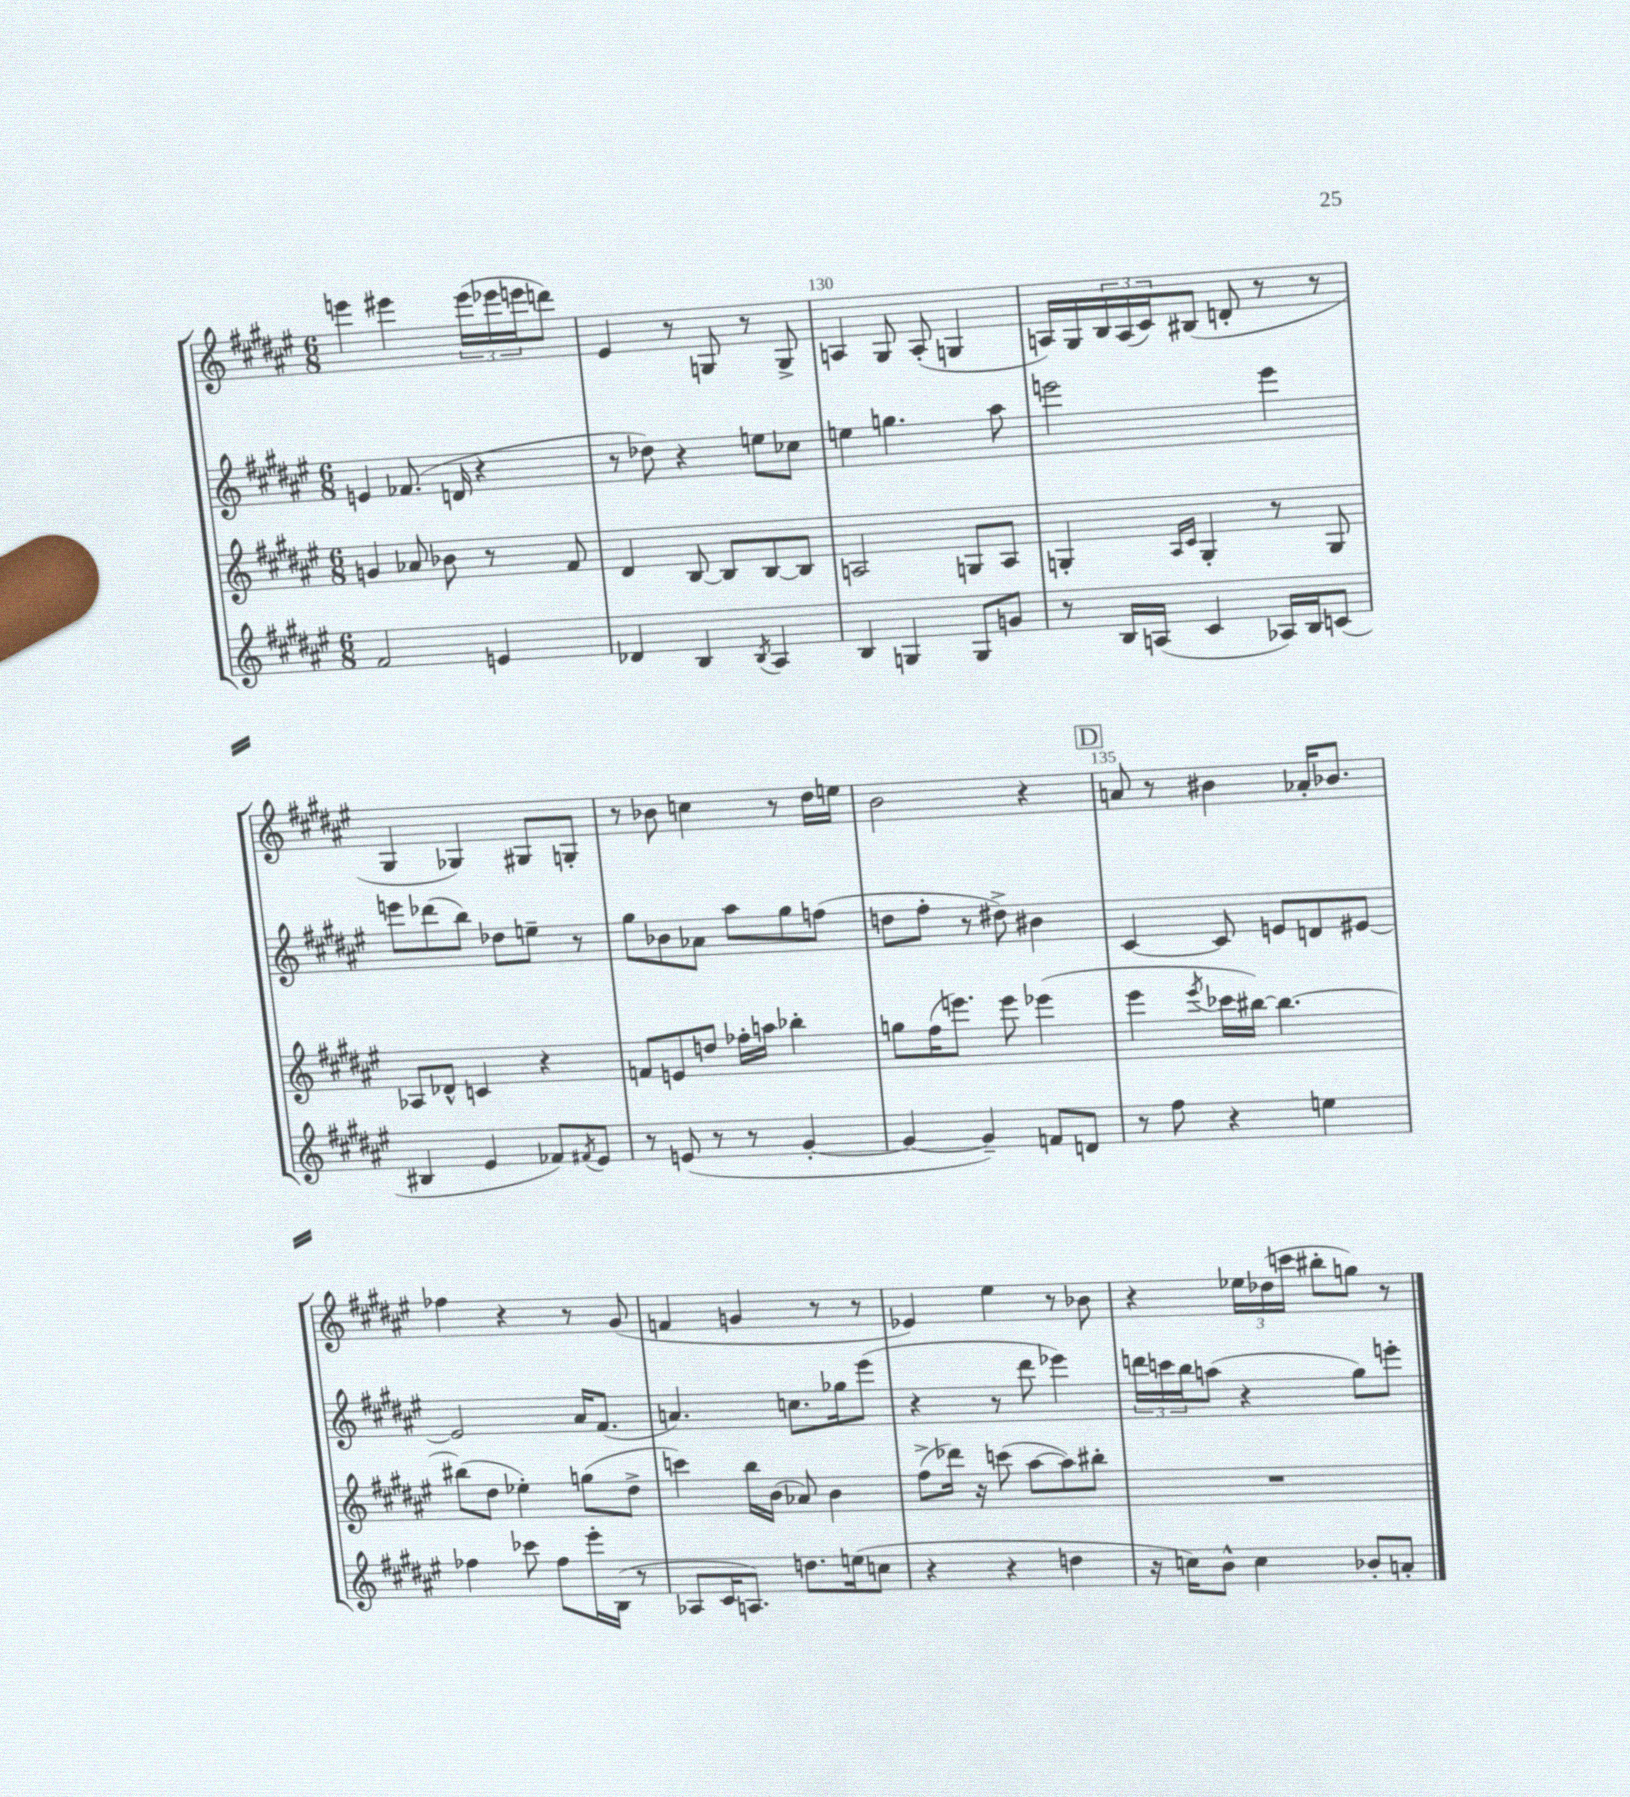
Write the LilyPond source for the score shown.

<<
\new StaffGroup <<
\new Staff = "s0" {
    \clef treble \key fis \major \numericTimeSignature \time 6/8
    e'''4 eis'''4 \tuplet 3/2 { eis'''16( ees'''16 e'''16 } d'''8) |
    eis'4 r8 g8 r8 g8-> |
    a4 gis8 a8-.( g4 |
    a16) gis16 \tuplet 3/2 { b16 a16( cis'16) } bis8( d'8-. r8 r8 |
    gis4 ges4) gis8 g8-. |
    r8 bes'8 c''4 r8 dis''16 e''16 |
    b'2 r4 |
    \mark \markup { \box "D" } a'8 r8 bis'4 aes'16-. bes'8. |
    fes''4 r4 r8 gis'8( |
    f'4 g'4 r8 r8 |
    ees'4) eis''4 r8 bes'8 |
    r4 \tuplet 3/2 { ees''16 des''16( c'''16 } bis''8-. g''8) r8 \bar "|." |
}
\new Staff = "s1" {
    \clef treble \key fis \major \numericTimeSignature \time 6/8
    e'4 fes'8.( d'16 r4 |
    r8 des''8) r4 e''8 ces''8 |
    e''4 g''4. ais''8 |
    e'''2 e'''4 |
    e'''8 des'''8( b''8) des''8 e''8-- r8 |
    gis''8 bes'8 aes'8 ais''8 gis''8 f''8( |
    d''8 fis''8-. r8 dis''8->) bis'4 |
    \mark \markup { \box "D" } cis'4~ cis'8 e'8 d'8 eis'8~ |
    eis'2 ais'16 fis'8.( |
    a'4.) c''8. ges''16 eis'''8( |
    r4 r8 dis'''8 ees'''4) |
    \tuplet 3/2 { d'''16 c'''16 b''16 } a''8( r4 gis''8) e'''8-. \bar "|." |
}
\new Staff = "s2" {
    \clef treble \key fis \major \numericTimeSignature \time 6/8
    g'4 aes'8 bes'8 r8 fis'8 |
    dis'4 b8~ b8 b8~ b8 |
    a2 g8 a8 |
    g4-. \grace { ais16 cis'16 } g4-. r8 g8 |
    aes8 des'8-^ c'4 r4 |
    f'8 e'8 d''8 fes''16-. a''16 bes''4-. |
    g''8 fis''16( e'''8.) e'''8 ees'''4( |
    \mark \markup { \box "D" } eis'''4 \acciaccatura { eis'''8 } ces'''16 bis''16~) bis''4.~ |
    bis''8( dis''8 ees''4-.) g''8( dis''8-> |
    c'''4) b''16 b'16( aes'8) b'4 |
    fis''8->( des'''16) r16 c'''8( ais''8~ ais''8) bis''8-. |
    R2. \bar "|." |
}
\new Staff = "s3" {
    \clef treble \key fis \major \numericTimeSignature \time 6/8
    fis'2 e'4 |
    des'4 b4 \acciaccatura { b8 } ais4 |
    b4 g4 g8 g'8 |
    r8 b16 a16( cis'4 aes16) b16 c'8( |
    bis4 eis'4 fes'8) \acciaccatura { fis'8 } eis'8 |
    r8 e'8( r8 r8 gis'4~-. |
    gis'4~ gis'4--) f'8 d'8 |
    \mark \markup { \box "D" } r8 fis''8 r4 e''4 |
    fes''4 ces'''8 fes''8 eis'''16-. b16( r8 |
    aes8 cis'16 a8.) d''8. e''16( c''8 |
    r4 r4 d''4 |
    r16 c''16) b'8-^ c''4 bes'8-. a'8-. \bar "|." |
}
>>
>>
\layout { \context { \Score currentBarNumber = #128 \override BarNumber.break-visibility = ##(#f #t #t) barNumberVisibility = #(every-nth-bar-number-visible 5) } }
